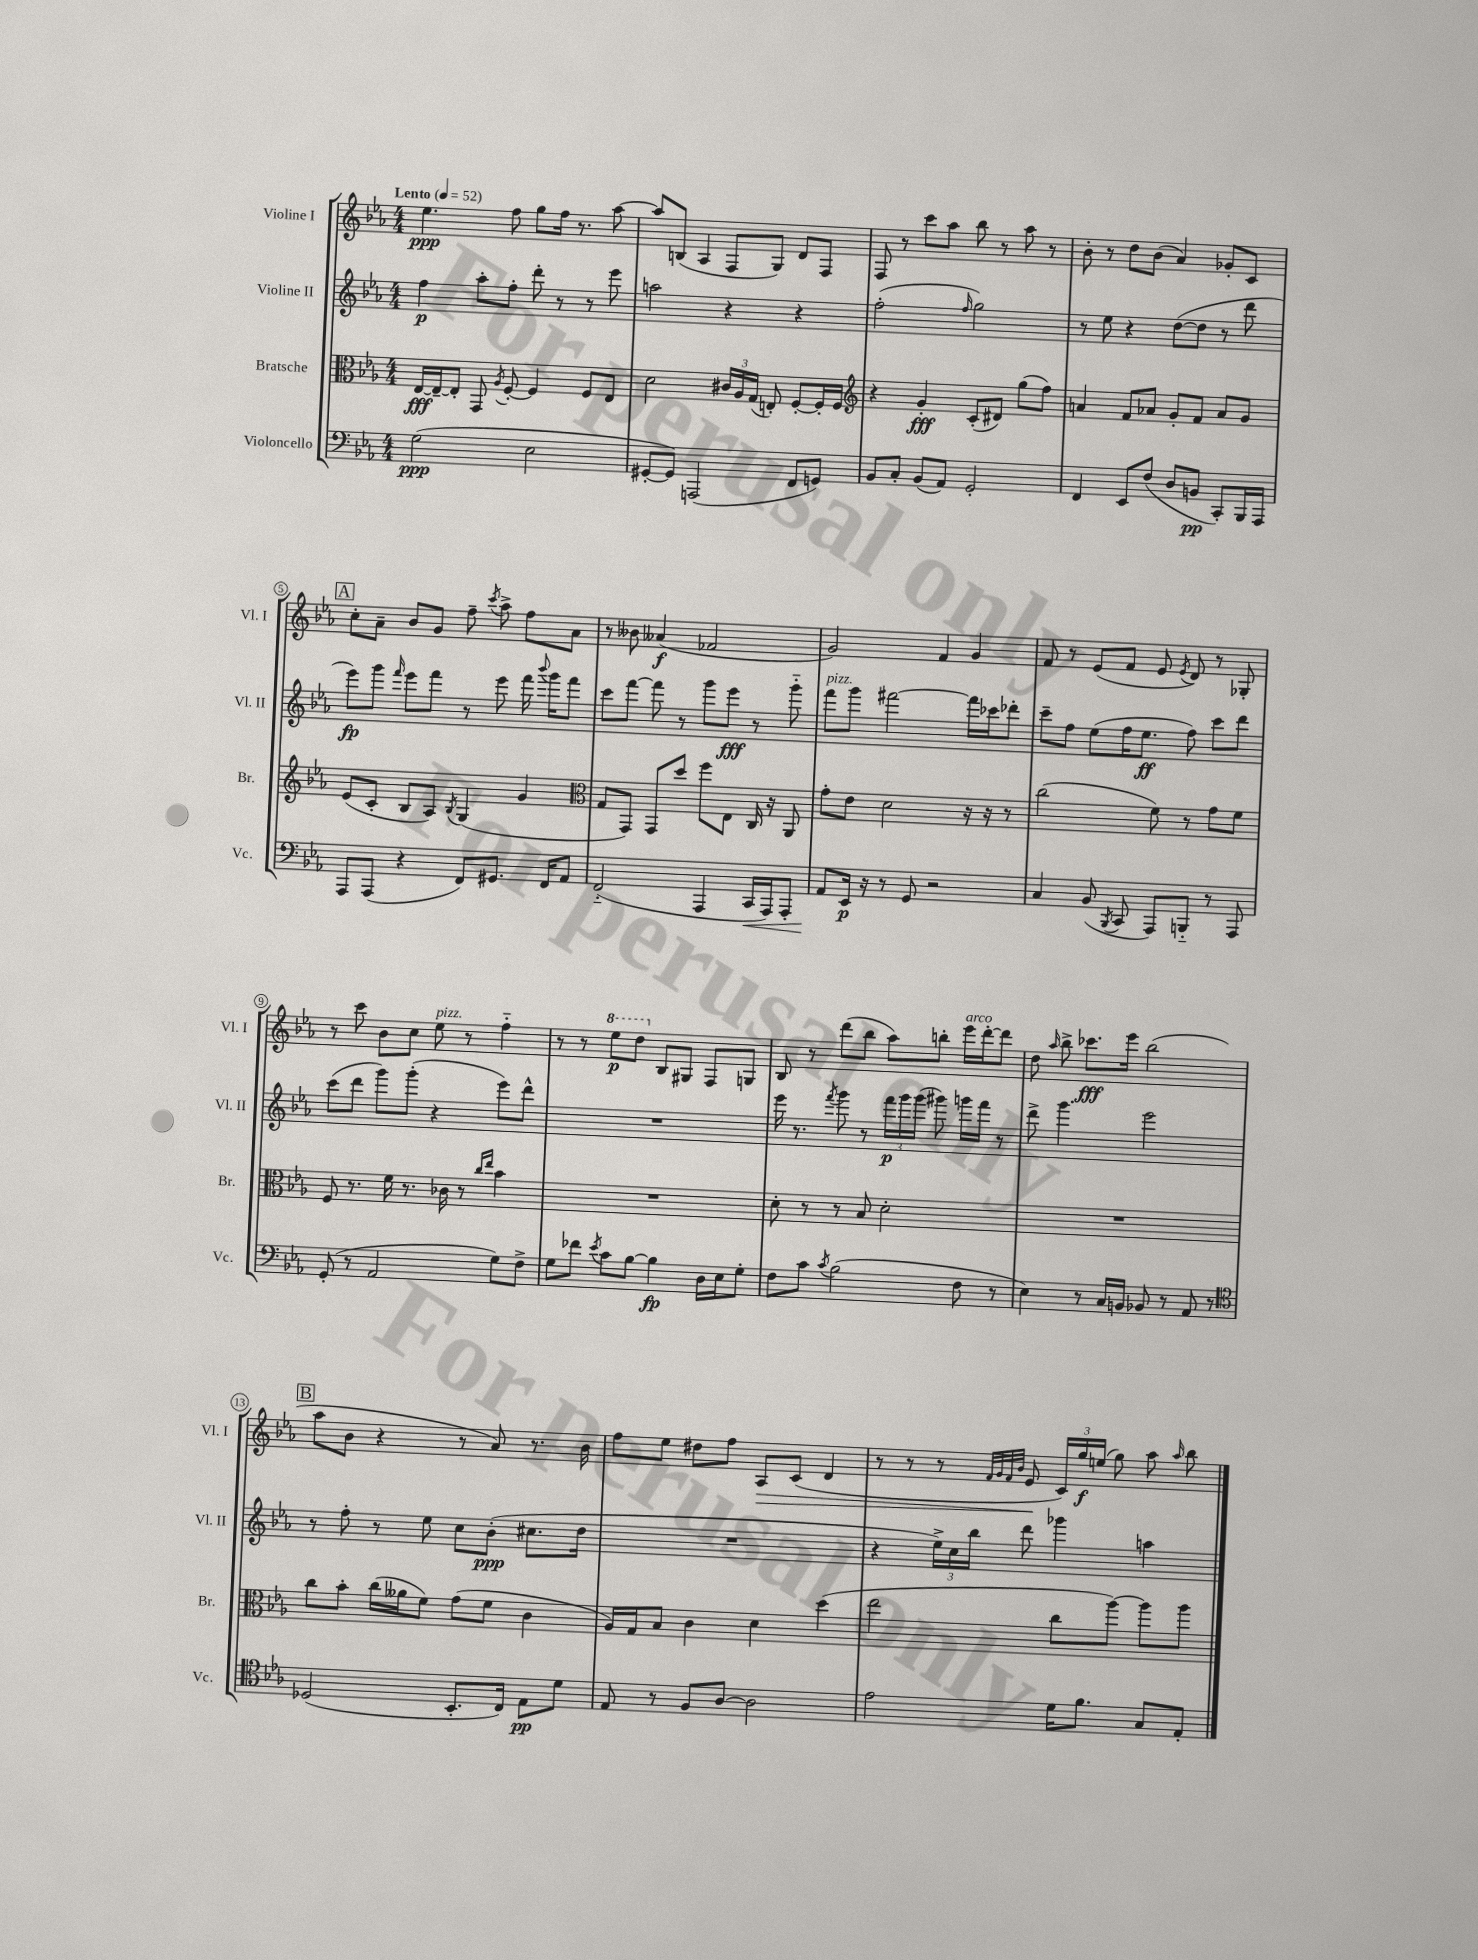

**kern	**kern	**kern	**kern
*staff4	*staff3	*staff2	*staff1
*clefF4	*clefC3	*clefG2	*clefG2
*k[b-e-a-]	*k[b-e-a-]	*k[b-e-a-]	*k[b-e-a-]
*M4/4	*M4/4	*M4/4	*M4/4
*MM52	*MM52	*MM52	*MM52
(2G\	[16E-/LL	4ff\	4.ee-\
.	16E-~/_J	.	.
.	8E-'/]J	.	.
.	8GG/	8aa-'\L	.
.	8qA-/	.	.
.	[8F'/	8ff'\J	8ff\
2E-\	4F/]	8ddd'\	8gg\L
.	.	8r	16ff\Jk
.	.	.	8.r
.	8F/L	8r	.
.	8E-/J	8eee-\	[8aa-\
=	=	=	=
[8GG#'/L	2d\	2aa\	8aa-/]L
8GG#/]J)	.	.	(8B/J
(2AAA/	.	.	4A-/
.	24c#/LL	4r	8F/L
.	24A-/	.	.
.	(24G/JJ	.	.
.	8E'/)	.	8G/J)
8FF/L	[8F'/L	4r	8d/L
8GG/J)	16F'/]L	.	8F/J
.	16F/JJ	.	.
=	=	=	=
*	*clefG2	*	*
8BB-/L	4r	(2ff'\	8F/
8C'/J	.	.	8r
(8BB-/L	4g'/	.	8ccc\L
8AA-/J)	.	.	8aa-\J
.	.	16qqff/	.
2GG'/	(8c'/L	2gg\)	8bb-\
.	8d#/J)	.	8r
.	(8gg\L	.	8aa-\
.	8ff\J)	.	8r
=	=	=	=
4FF/	4a/	8r	8b-'\
.	.	8ee-\	8r
8EE-/L	8f/L	4r	8dd\L
(8F/J	8a-/J	.	(8b-\J
8D/L	8g'/L	([8dd\L	4a-/)
8BB/J	8f/J	8dd\]J	.
8CC'/L)	8a-/L	8r	8g-'/L
16BBB-/L	8g/J	8ddd\	8c/J
16AAA-/JJ	.	.	.
=	=	=	=
8AAA-/L	(8e-/L	8eee-\L)	8cc'\L
(8AAA-/J	8c'/J	8ggg\J	8a-~\J
.	.	16qqfff/	.
4r	8B-/L	8eee-\L	8b-/L
.	8A-/J)	8fff\J	8g/J
.	8qB-/	.	.
8FF/L)	(4G/	8r	8ff~\
.	.	.	8qccc/
8.GG#/J	.	8eee-\	8aa-^\
.	4g/	16fff\	8ff\L
.	.	8qqbbb-/	.
16FF/LK	.	16ggg\LK	.
8AA-/J	.	8fff\J	8a-\J
=	=	=	=
*	*clefC3	*	*
(2FF'~/	8G/L	8ccc\L	8r
.	8GG/J)	[8fff\J	8b--\
.	8GG/L	8fff\]	(4a--/
.	8dd/J	8r	.
4AAA-/	8ff\L	8ggg\L	2f-/
.	8E-\J	8eee-\J	.
16CC/LL	16C/	8r	.
16AAA-/J)	16r	.	.
8AAA-'/J	8AA-/	8ggg'~\	.
=	=	=	=
8AA-/L	8g'\L	8fff\L	2g/)
16EE-/Jk	8e-\J	8ggg\J	.
16r	.	.	.
8r	2d\	[2fff#\	.
8GG/	.	.	.
2r	.	.	4f/
.	16r	16fff#\]LL	4g/
.	16r	16ccc-\J	.
.	8r	8ddd-'\J	.
=	=	=	=
4C/	(2cc\	8ccc~\L	8f/
.	.	8ff\J	8r
(8BB-/	.	(8ee-\L	(8e-/L
8qBBB-/	.	.	.
8CC/	.	16ff\K	8f/J
.	.	8.ee-\J	.
8AAA-/L)	8f\)	.	8e-/
.	.	.	8qe-/
8BBB'~/J	8r	8ff\)	8d/)
8r	8g\L	8ccc\L	8r
8AAA-/	8f\J	8ddd\J	8G-'/
=	=	=	=
(8GG'/	8F/	(8ccc\L	8r
8r	8.r	8ddd\J	8ccc\
2AA-/	.	8ggg\L)	8b-\L
.	16f\	.	.
.	8.r	(8ggg'\J	8cc\J
.	.	4r	8ee-\
.	16c-\	.	.
.	8r	.	8r
.	16qqcc/LL	.	.
.	16qqee-/JJ	.	.
8G\L)	4b-\	8eee-\L)	4ff'~\
8F^\J	.	8ddd^^\J	.
=	=	=	=
8G\L	1r	1r	8r
8f-\J	.	.	8r
8qe-/	.	.	.
8c\L	.	.	8eee-\L
[8B-\J	.	.	8ddd\J
4B-\]	.	.	8B-/L
.	.	.	8G#/J
16D\LL	.	.	8F/L
16E-\J	.	.	.
8G'\J	.	.	8G/J
=	=	=	=
8F\L	8d'\	16eee-\	8B-/
.	.	8.r	.
8c\J	8r	.	8r
8qc/	.	8qfff/	.
(2B-\	8r	8ggg\	(8ddd\L
.	8B-/	8r	8bb-\J
.	2d'\	24fff\LL	8aa-\L)
.	.	24ggg\	.
.	.	(24ggg\JJ	.
.	.	8ggg#\)	8bb'\J
8F\	.	16ggg\LL	16eee-\LL
.	.	16fff\JJ	[16ddd'\J
8r	.	8r	8ddd\]J
=	=	=	=
4E-\)	1r	8ddd^\	8dd\
.	.	.	16qqaa-/
.	.	4.ggg\	8bb-^\
8r	.	.	8.ccc-\L
16C/LL	.	.	.
16BB/JJ	.	.	16eee-\Jk
8BB-/	.	2eee-\	(2bb-\
8r	.	.	.
8AA-/	.	.	.
8r	.	.	.
=	=	=	=
*clefC4	*	*	*
(2D-/	8cc\L	8r	8aa-\L
.	8b-'\J	8ff'\	8b-\J
.	(16cc\LL	8r	4r
.	16a--\J	.	.
.	8f\J)	8ee-\	.
8.BB-'/L	(8g\L	8cc\L	8r
.	8f\J	(8b-'\J	8a-/)
16C/Jk)	.	.	.
8E-\L	4c\	8.cc#\L	8.r
8d\J	.	.	.
.	.	16dd\Jk	16b-\
=	=	=	=
8E-/	16A-/LL)	1r	8ff\L
.	16G/J	.	.
8r	8B-/J	.	8ee-\J
8F/L	4c\	.	8dd#\L
[8A-/J	.	.	8ff\J
2A-\]	4d\	.	8A-/L
.	.	.	(8c/J
.	(4dd\	.	4d/
=	=	=	=
2e-\	2ee-\	4r	8r
.	.	.	8r
.	.	24ee-^\LL)	8r
.	.	24cc\	.
.	.	24bb-\JJ	.
.	.	.	32qqf/LLL
.	.	.	32qqg/
.	.	.	32qqf/
.	.	.	32qqb-/JJJ
.	.	8ddd\	8e-/
16d\LK	8cc\L	4ggg-\	24c/LL)
.	.	.	24gg/
8.f\J	.	.	.
.	.	.	(24ee/JJ
.	[8aa-\J)	.	8gg\)
8G/L	8aa-\]L	4aa\	8aa-\
.	.	.	16qqaa-/
8E-'/J	8aa-\J	.	8bb-\
==	==	==	==
*-	*-	*-	*-
